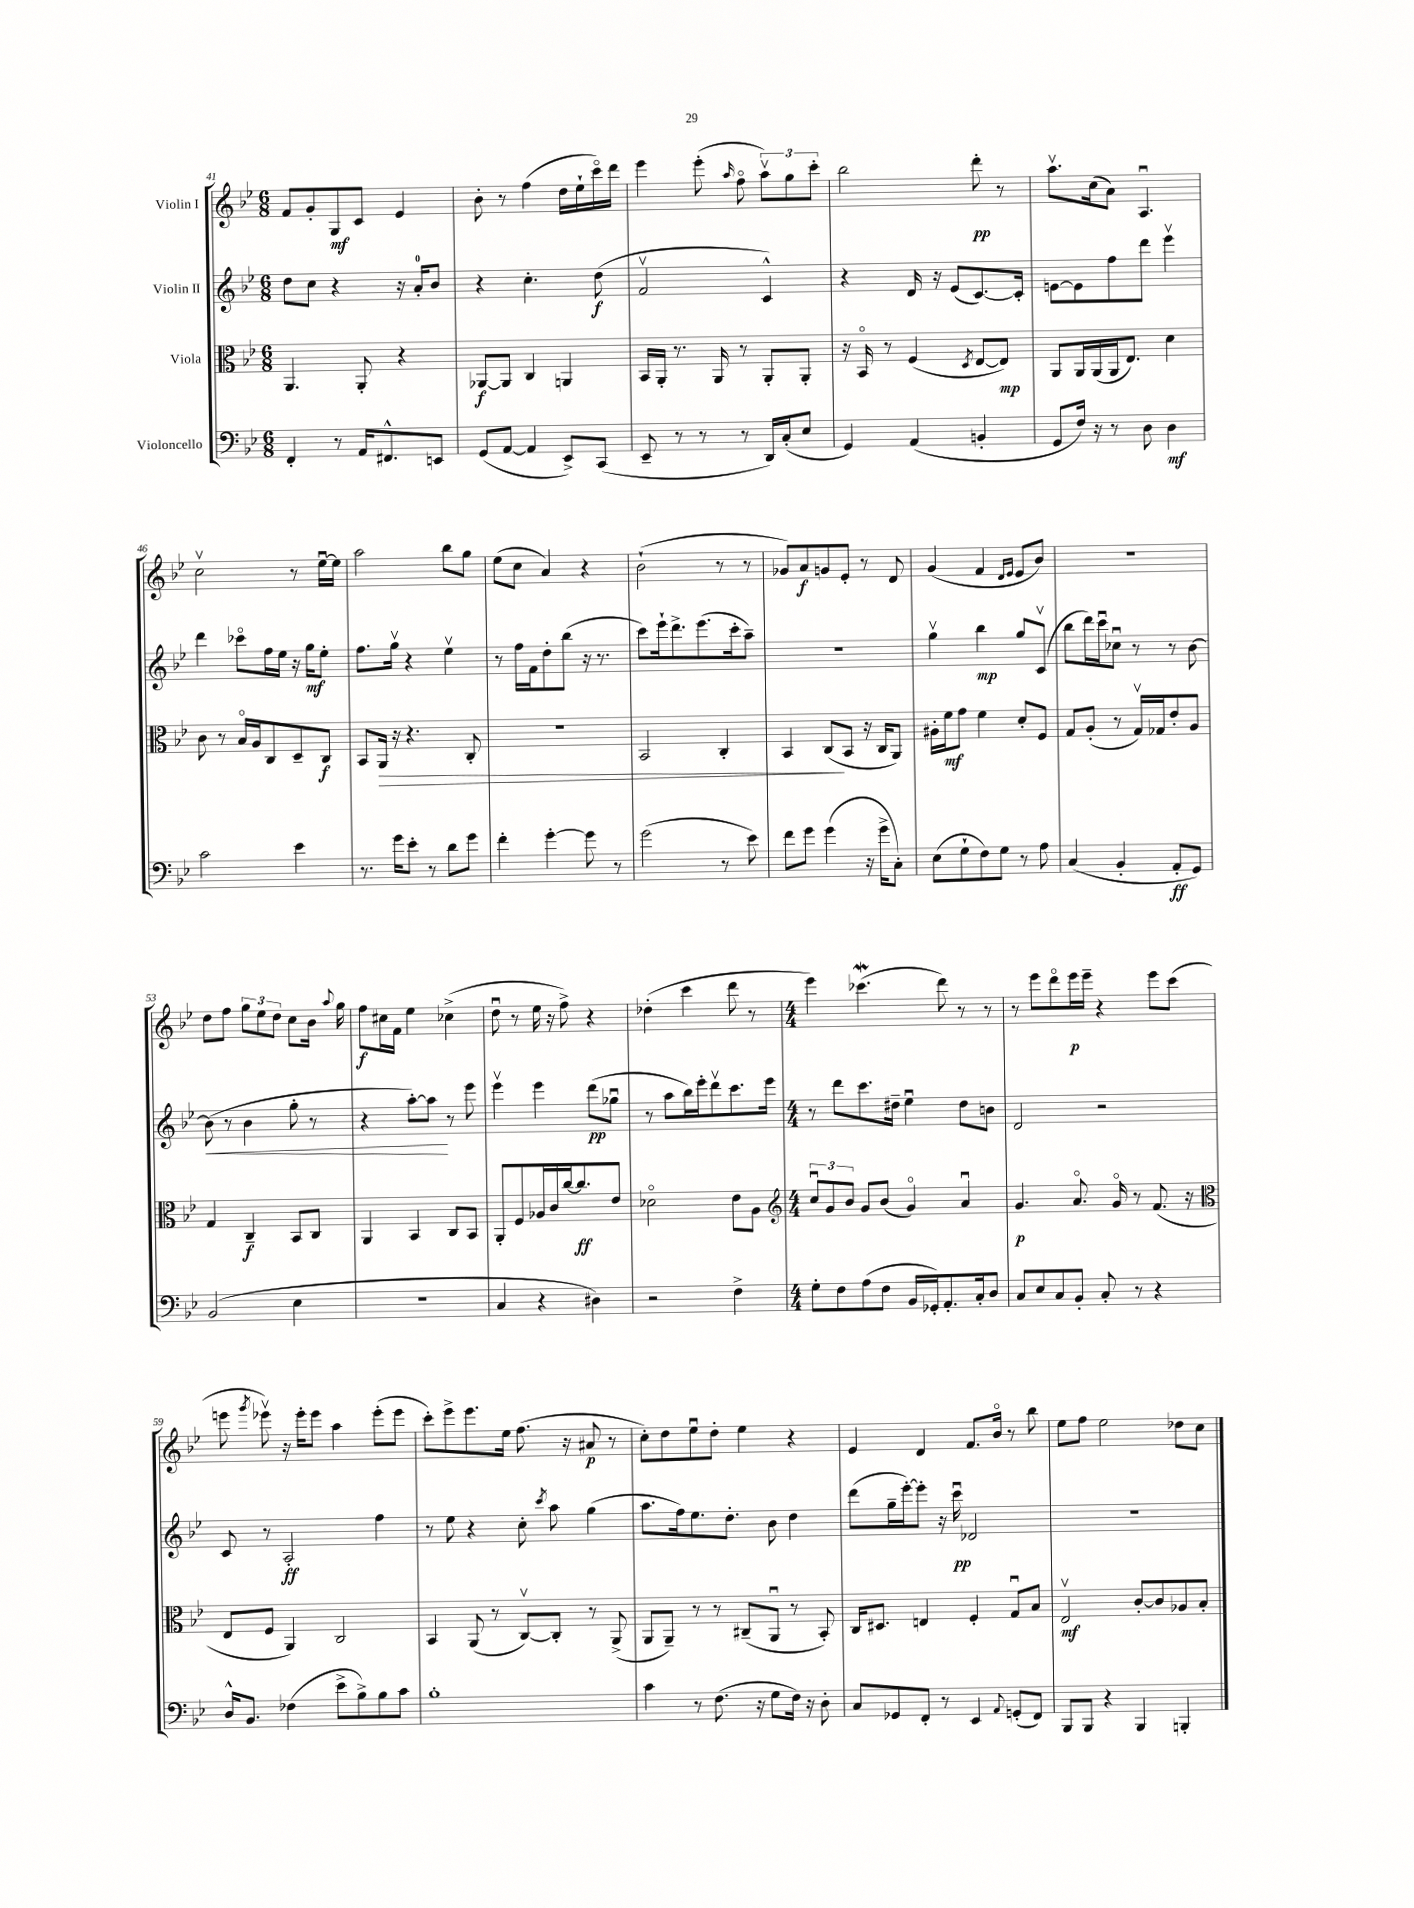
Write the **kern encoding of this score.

**kern	**kern	**kern	**kern
*staff4	*staff3	*staff2	*staff1
*clefF4	*clefC3	*clefG2	*clefG2
*k[b-e-]	*k[b-e-]	*k[b-e-]	*k[b-e-]
*M6/8	*M6/8	*M6/8	*M6/8
4FF'	4.AA	8dd	8f
.	.	8cc	8g'
8r	.	4r	8G
16AA	8AA'	.	8c
8.FF#^^	.	.	.
.	4r	16r	4e-
.	.	16a'	.
8EE	.	8b-	.
=	=	=	=
(8GG	[8AA-	4r	8b-'
[8AA	8AA-]	.	8r
4AA]	4C	4.cc'	(4ff
8EE-^)	4AA	.	16dd
.	.	.	16ee-`
(8CC	.	(8dd	16ccco)
.	.	.	16ddd
=	=	=	=
8EE-~	16BB-	2fv	4eee-
.	16AA'	.	.
8r	8.r	.	.
8r	.	.	(8eee-'
.	16AA	.	.
.	.	.	16qqaa
8r	8r	.	8ffo
16DD)	8AA'	4c^^)	12aav)
(16C'	.	.	.
.	.	.	12gg
8E-	8AA'	.	.
.	.	.	12ccc'
=	=	=	=
4GG)	16r	4r	2bb-
.	16BB-o	.	.
.	8r	.	.
(4AA	(4F	16d	.
.	.	16r	.
.	.	(8e-	.
.	8qD	.	.
4BB'	[8E-	[8.c)	8ddd'
.	8E-])	.	8r
.	.	16c']	.
=	=	=	=
8GG	8AA	[8e	8.aav
16F)	16AA	8e]	.
16r	(16AA	.	(16cc
8r	16AA	8ff	8a)
.	8.E-)	.	.
8D	.	8ddd	4.Au
4D	4d	4eee-v	.
=	=	=	=
2c	8c	4ddd	2ccv
.	8r	.	.
.	16B-o	8ccc-o	.
.	16A	.	.
.	8C	16ff	.
.	.	16ee-	.
4e-	8D~	16r	8r
.	.	16gg	.
.	8C	8ee-'	[16ee-u
.	.	.	16ee-]
=	=	=	=
8.r	8BB-	8.ff	2aa
.	16AA	.	.
16g	16r	16ggv	.
8e-'	4.r	4r	.
8r	.	.	.
8d	.	4ee-v	8bb-
8g	8C'	.	8gg
=	=	=	=
4f'	2.r	8r	(8ee-
.	.	16ff	8cc
.	.	16f	.
[4g'	.	8dd'	4a)
.	.	(8bb-	.
8g]	.	16r	4r
.	.	8.r	.
8r	.	.	.
=	=	=	=
(2g	2BB-	8ccc)	(2b-`
.	.	16eee-`	.
.	.	8.ddd^	.
.	.	(8.eee-	.
8r	4C'	.	8r
.	.	16ccc'	.
8e-)	.	8aa~)	8r
=	=	=	=
8f	4BB-	2.r	8g-)
8g	.	.	8a
(4g	(8C	.	8g
.	8BB-	.	8e-'
16r	16r	.	8r
16g^	16C	.	.
8C')	8AA)	.	8d
=	=	=	=
(8E-	16A#'	4ggv	(4g
.	16f	.	.
8G`	8g	.	.
8F)	4f	4bb-	4f
8G	.	.	.
.	.	.	16qqd
.	.	.	16qqe-
8r	8d'	8gg	8e-
8A	8F	(8cv	8b-)
=	=	=	=
(4C	8G	8bb-	2.r
.	(8A'	16ddd)	.
.	.	16cccu	.
4BB-'	8r	8cc-u	.
.	16Gv)	8r	.
.	16G-	.	.
8AA'	8e-'	8r	.
8GG)	8A	[8b-	.
=	=	=	=
(2BB-	4G	(8b-]	8dd
.	.	8r	8ff
.	4C~	4b-	12gg
.	.	.	12ee-
.	.	.	12dd
4E-	8BB-	8gg'	8cc
.	8C	8r	16b-
.	.	.	8qqaa
.	.	.	16gg
=	=	=	=
2.r	4AA	4r	8ff
.	.	.	16cc#
.	.	.	16f
.	4BB-	[8aa')	4ee-
.	.	8aa]	.
.	8C	8r	(4cc-^
.	8BB-	8eee-	.
=	=	=	=
4C	8AA'	4eee-v	8ddu
.	8F	.	8r
4r	16A-	4eee-	16ee-
.	16c	.	16r
.	[16cc	.	8ff^)
.	8.cc]	.	.
4D#)	.	(8ddd	4r
.	8e-	8gg-u	.
=	=	=	=
2r	2d-o	8r	(4dd-'
.	.	8aa	.
.	.	16bb-)	4ccc
.	.	16eee-'	.
.	.	8dddv	.
4F^	8e-	8.ccc	8ddd
.	8A	.	8r
.	.	16eee-	.
=	=	=	=
*	*clefG2	*	*
*M4/4	*M4/4	*M4/4	*M4/4
8G'	12ccu	8r	4eee-)
.	12g	.	.
8F	.	8ddd	.
.	12b-	.	.
(8A	8g	8.ccc	(4.ccc-
8F	(8b-	.	.
.	.	16dd#~	.
16BB-	4go)	4ee-u	.
16GG-')	.	.	.
8.AA'	.	.	8ddd)
.	4au	8dd#	8r
16C'	.	.	.
8D	.	8b	8r
=	=	=	=
8C	4.g	2d	8r
8E-	.	.	8eee-
8C	.	.	8dddo
8BB-'	8.ao	.	16eee-
.	.	.	16eee-~
8C'	.	2r	4r
.	16go	.	.
8r	8r	.	.
4r	(8.f	.	8eee-
.	.	.	(8ccc
.	16r	.	.
=	=	=	=
*	*clefC3	*	*
16D^^	8E-	8c	8eee
8.BB-	.	.	.
.	.	.	8qggg
.	8F	8r	8eee-v)
(4F-	4AA)	2A'	16r
.	.	.	16eee-'
.	.	.	8eee-
8e-^	2C	.	4aa
8B-^)	.	.	.
8B-	.	4ff	(8eee-'
8c	.	.	8eee-
=	=	=	=
1B-'	4BB-	8r	8ccc')
.	.	8ee-	8eee-^
.	(8AA	4r	8.eee-
.	8r	.	.
.	.	.	16ee-
.	[8Cv)	8cc'	(8.ff
.	.	8qccc	.
.	8C']	8aa	.
.	.	.	16r
.	8r	(4gg	8a#
.	(8AA^	.	8r
=	=	=	=
4c	8AA	8.aa	8cc')
.	8AA~)	.	8dd
.	.	16ff)	.
8r	8r	8.ee-	8ee-u
(8.F	8r	.	8dd'
.	.	8.dd'	.
.	(8C#~	.	4ee-
16r	.	.	.
8G	8AAu	8b-	.
16F)	8r	4dd	4r
16r	.	.	.
8D'	8BB-')	.	.
=	=	=	=
8C	16C	(8ddd	4e-
.	8.D#	.	.
8GG-	.	16gg~	.
.	.	[16eee-')	.
8FF'	4E	8eee-']	4d
8r	.	16r	.
.	.	16cccu	.
4EE-	4F'	2d-	8.f
.	.	.	16b-o
8qqAA	.	.	.
(8GG'	8Gu	.	8r
8FF)	8B-	.	8bb-
=	=	=	=
8BBB-	2E-v	1r	8ee-
8BBB-	.	.	8ff
4r	.	.	2ee-
4BBB-	[8c'	.	.
.	8c]	.	.
4BBB'	8A-	.	8dd-
.	8B-'	.	8cc
==	==	==	==
*-	*-	*-	*-
